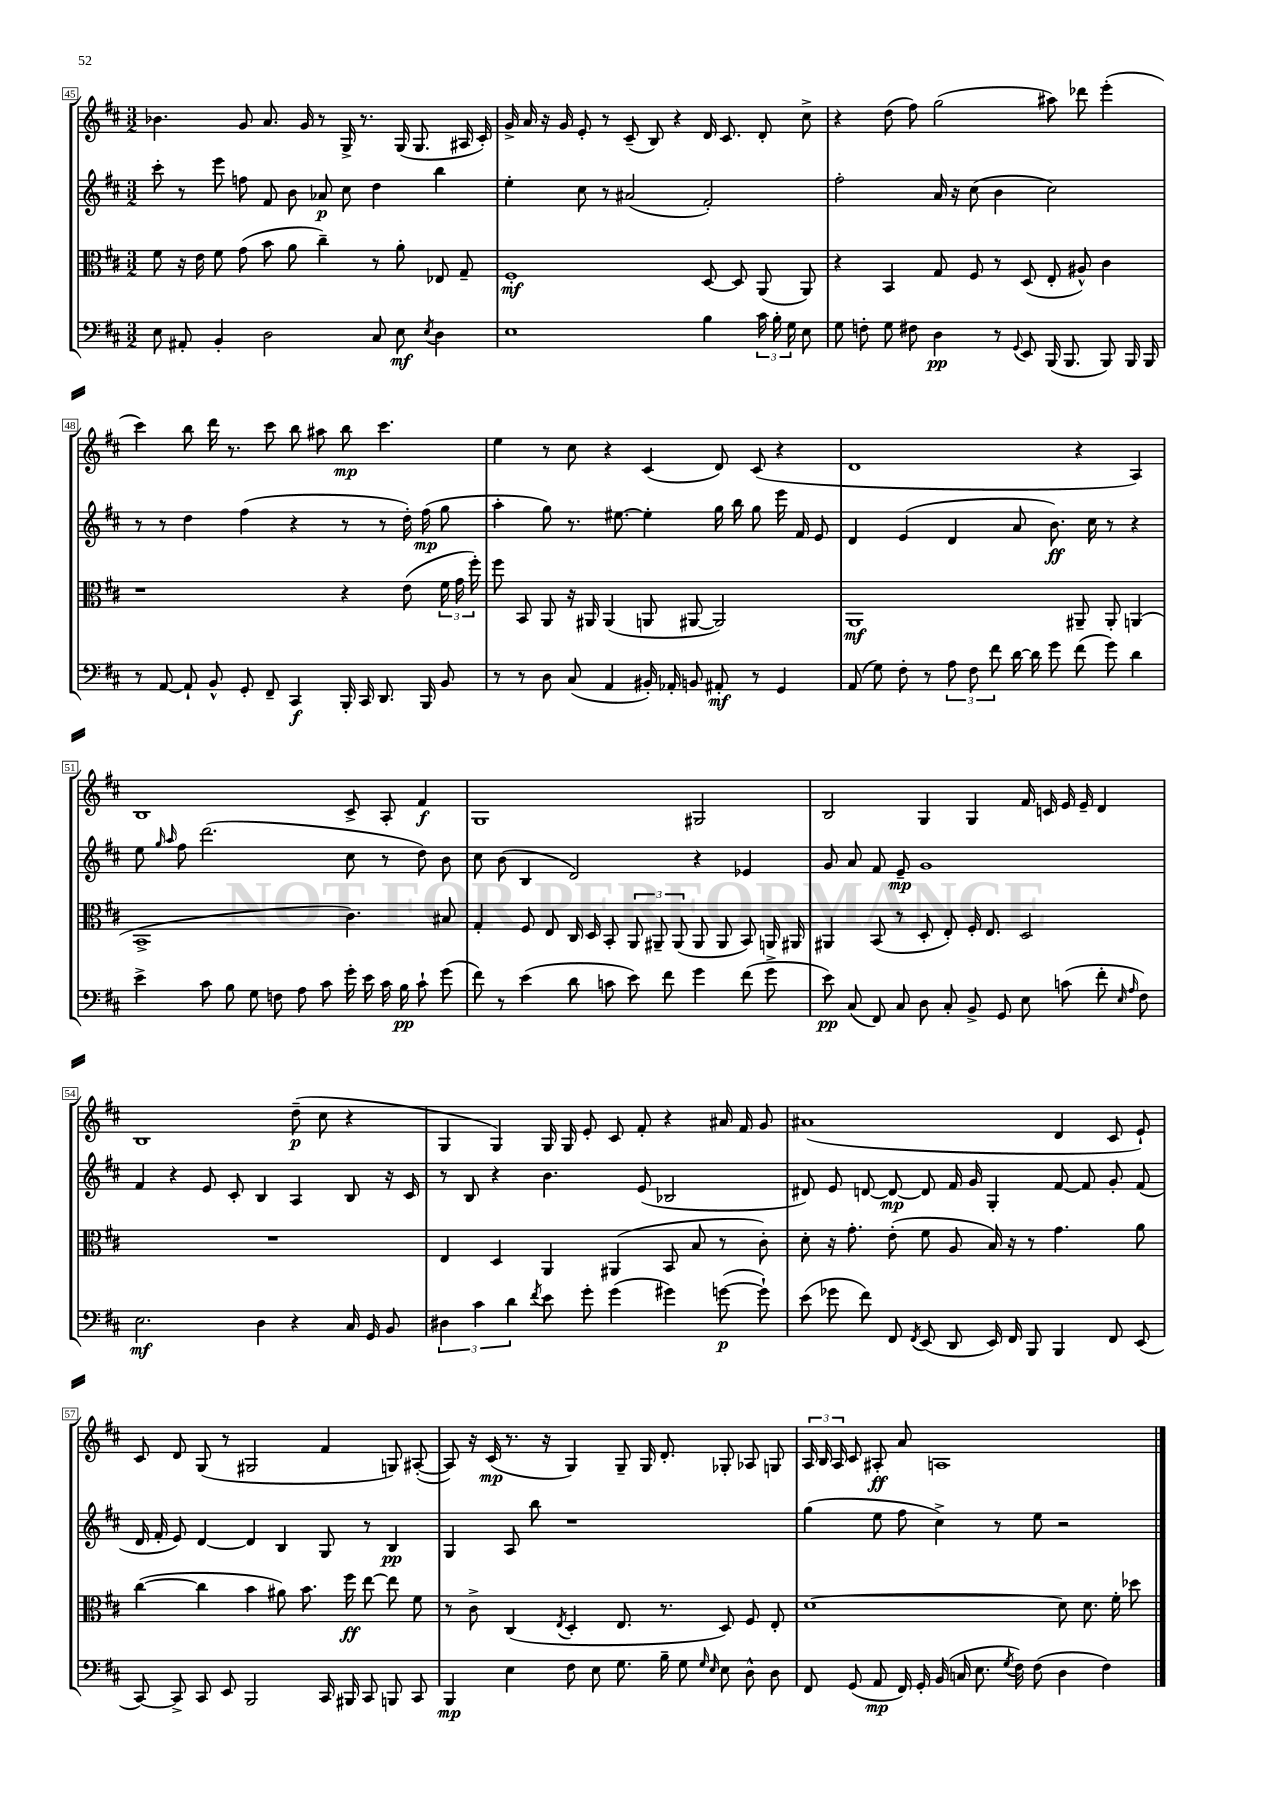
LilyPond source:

<<
\new StaffGroup <<
\new Staff = "s0" {
    \clef treble \key d \major \numericTimeSignature \time 3/2
    \autoBeamOff bes'4. g'8 a'8. g'16 r8 g16-> r8. g16( g8. ais16 cis'16-.) |
    g'16-> a'16 r16 g'16 e'8-. r8 cis'8--( b8) r4 d'16 cis'8. d'8-. cis''8-> |
    r4 d''8( fis''8) g''2( ais''8) des'''8 e'''4-.( |
    cis'''4) b''8 d'''16 r8. cis'''8 b''8 ais''8 b''8\mp cis'''4. |
    e''4 r8 cis''8 r4 cis'4( d'8) cis'8( r4 |
    d'1 r4 a4) |
    b1 cis'8-> a8-. fis'4\f |
    g1 gis2 |
    b2 g4 g4 fis'16 c'16 e'16 e'16-- d'4 |
    b1 d''8--\p( cis''8 r4 |
    g4 g4) g16 g16 e'8-. cis'8 fis'8-. r4 ais'16 fis'16 g'8 |
    ais'1( d'4 cis'8 e'8-!) |
    cis'8 d'8 g8( r8 gis2 fis'4 g8) ais8~-.( |
    ais8) r16 cis'16\mp( r8. r16 g4) g8-- g16 d'8.-. ges8-. aes8 g8 |
    \tuplet 3/2 { a16 b16 a16 } cis'8 ais8-.\ff a'8 a1 \bar "|." |
}
\new Staff = "s1" {
    \clef treble \key d \major \numericTimeSignature \time 3/2
    \autoBeamOff cis'''8-. r8 e'''8 f''8 fis'8 b'8 aes'8\p cis''8 d''4 b''4 |
    e''4-. cis''8 r8 ais'2( fis'2-.) |
    fis''2-. a'16 r16 cis''8( b'4 cis''2) |
    r8 r8 d''4 fis''4( r4 r8 r8 d''16-.) fis''16\mp( g''8 |
    a''4-. g''8) r8. eis''8.~ eis''4-. g''16 b''16 g''8 e'''16 fis'16 e'8 |
    d'4 e'4( d'4 a'8 b'8.\ff) cis''16 r8 r4 |
    e''8 \grace { g''16 a''16 } fis''8 d'''2.( cis''8 r8 d''8) b'8 |
    cis''8 b'8( b4 d'2) r4 ees'4 |
    g'8 a'8 fis'8 e'8--\mp g'1 |
    fis'4 r4 e'8 cis'8-. b4 a4 b8 r16 cis'16 |
    r8 b8 r4 b'4. e'8( bes2 |
    dis'8) e'8 d'8~ d'8~\mp d'8 fis'16 g'16 g4-. fis'8~ fis'8 g'8-. fis'8( |
    d'16 fis'16-. e'8) d'4~ d'4 b4 g8 r8 b4\pp |
    g4 a8 b''8 r1 |
    g''4( e''8 fis''8 cis''4->) r8 e''8 r2 \bar "|." |
}
\new Staff = "s2" {
    \clef alto \key d \major \numericTimeSignature \time 3/2
    \autoBeamOff fis'8 r16 e'16 fis'8 g'8( b'8 a'8 cis''4--) r8 a'8-. ees8 g8-- |
    fis1-.\mf d8~ d8 a,8( a,8) |
    r4 b,4 g8 fis8 r8 d8( e8-. ais8-^) cis'4 |
    r1 r4 e'8( \tuplet 3/2 { fis'16 g'16 fis''16-.) } |
    fis''8 b,8 a,8 r16 ais,16 ais,4( a,8 ais,8~ ais,2) |
    a,1\mf ais,8-- ais,8-. a,4( |
    b,1-> cis'4.) bis8 |
    g4-. fis8 e8 cis16 d16 b,8-. \tuplet 3/2 { a,8 ais,8-- ais,8( } ais,8 ais,8 b,8) a,16 ais,16 |
    ais,4 b,8( r8 d8-. e8-.) fis16-. e8. d2 |
    R1. |
    e4 d4 a,4 ais,4( b,8 b8 r8 cis'8-.) |
    d'8-. r16 g'8.-. e'8-.( fis'8 a8 b16) r16 r8 g'4. a'8 |
    cis''4~( cis''4 b'4 ais'8) b'8. fis''16\ff e''8~ e''8 fis'8 |
    r8 cis'8-> cis4( \acciaccatura { e8 } d4-. e8. r8. d8) fis8 e8-. |
    d'1~ d'8 d'8. fis'16-. des''8 \bar "|." |
}
\new Staff = "s3" {
    \clef bass \key d \major \numericTimeSignature \time 3/2
    \autoBeamOff e8 ais,8-. b,4-. d2 cis8 e8\mf \acciaccatura { e8 } d4 |
    e1 b4 \tuplet 3/2 { cis'16 b16-. g16 } e8 |
    g8 f8-. g8 fis8 d4\pp r8 \appoggiatura { g,8 } e,8 b,,16( b,,8. b,,8) b,,16 b,,16 |
    r8 a,8~ a,8-! b,8-^ g,8-. fis,8-- cis,4\f b,,16-. cis,16 d,8. b,,16 b,8 |
    r8 r8 d8 cis8( a,4 bis,16-.) aes,16-. b,8 ais,8-.\mf r8 g,4 |
    a,8( g8) fis8-. r8 \tuplet 3/2 { a8 fis8 fis'8 } d'16~ d'16 g'8 fis'8( g'8) d'4 |
    e'4-> cis'8 b8 g8 f8 a8 cis'8 g'16-. e'16 cis'16 b16\pp cis'8-! g'8( |
    fis'8) r8 e'4( d'8 c'8 e'8) fis'8 g'4 fis'8( g'8-> |
    e'8\pp) cis8( fis,8) cis8 d8 cis8-. b,8-> g,8 e8 c'8( fis'8-. \grace { e16 a16 } fis8) |
    e2.\mf d4 r4 cis16 g,16 b,8 |
    \tuplet 3/2 { dis4 cis'4 d'4 } \acciaccatura { fis'8 } e'8 g'8-. g'4( gis'4) g'8~\p( g'8-!) |
    e'8( ges'8 fis'8) fis,8 \acciaccatura { fis,8 } e,8( d,8 e,16) fis,16 b,,8 b,,4 fis,8 e,8( |
    cis,8~) cis,8-> cis,8 e,8 b,,2 cis,16 bis,,16 cis,8 b,,8 cis,8 |
    b,,4\mp e4 fis8 e8 g8. b16-- g8 \grace { g16 e16 } e8 d8-^ d8 |
    fis,8 g,8( a,8\mp fis,16) g,16-. b,16( c16 e8. \acciaccatura { g8 } fis16) fis8( d4 fis4) \bar "|." |
}
>>
>>
\layout { \context { \Score currentBarNumber = #45 \override BarNumber.stencil = #(make-stencil-boxer 0.1 0.3 ly:text-interface::print) } }
